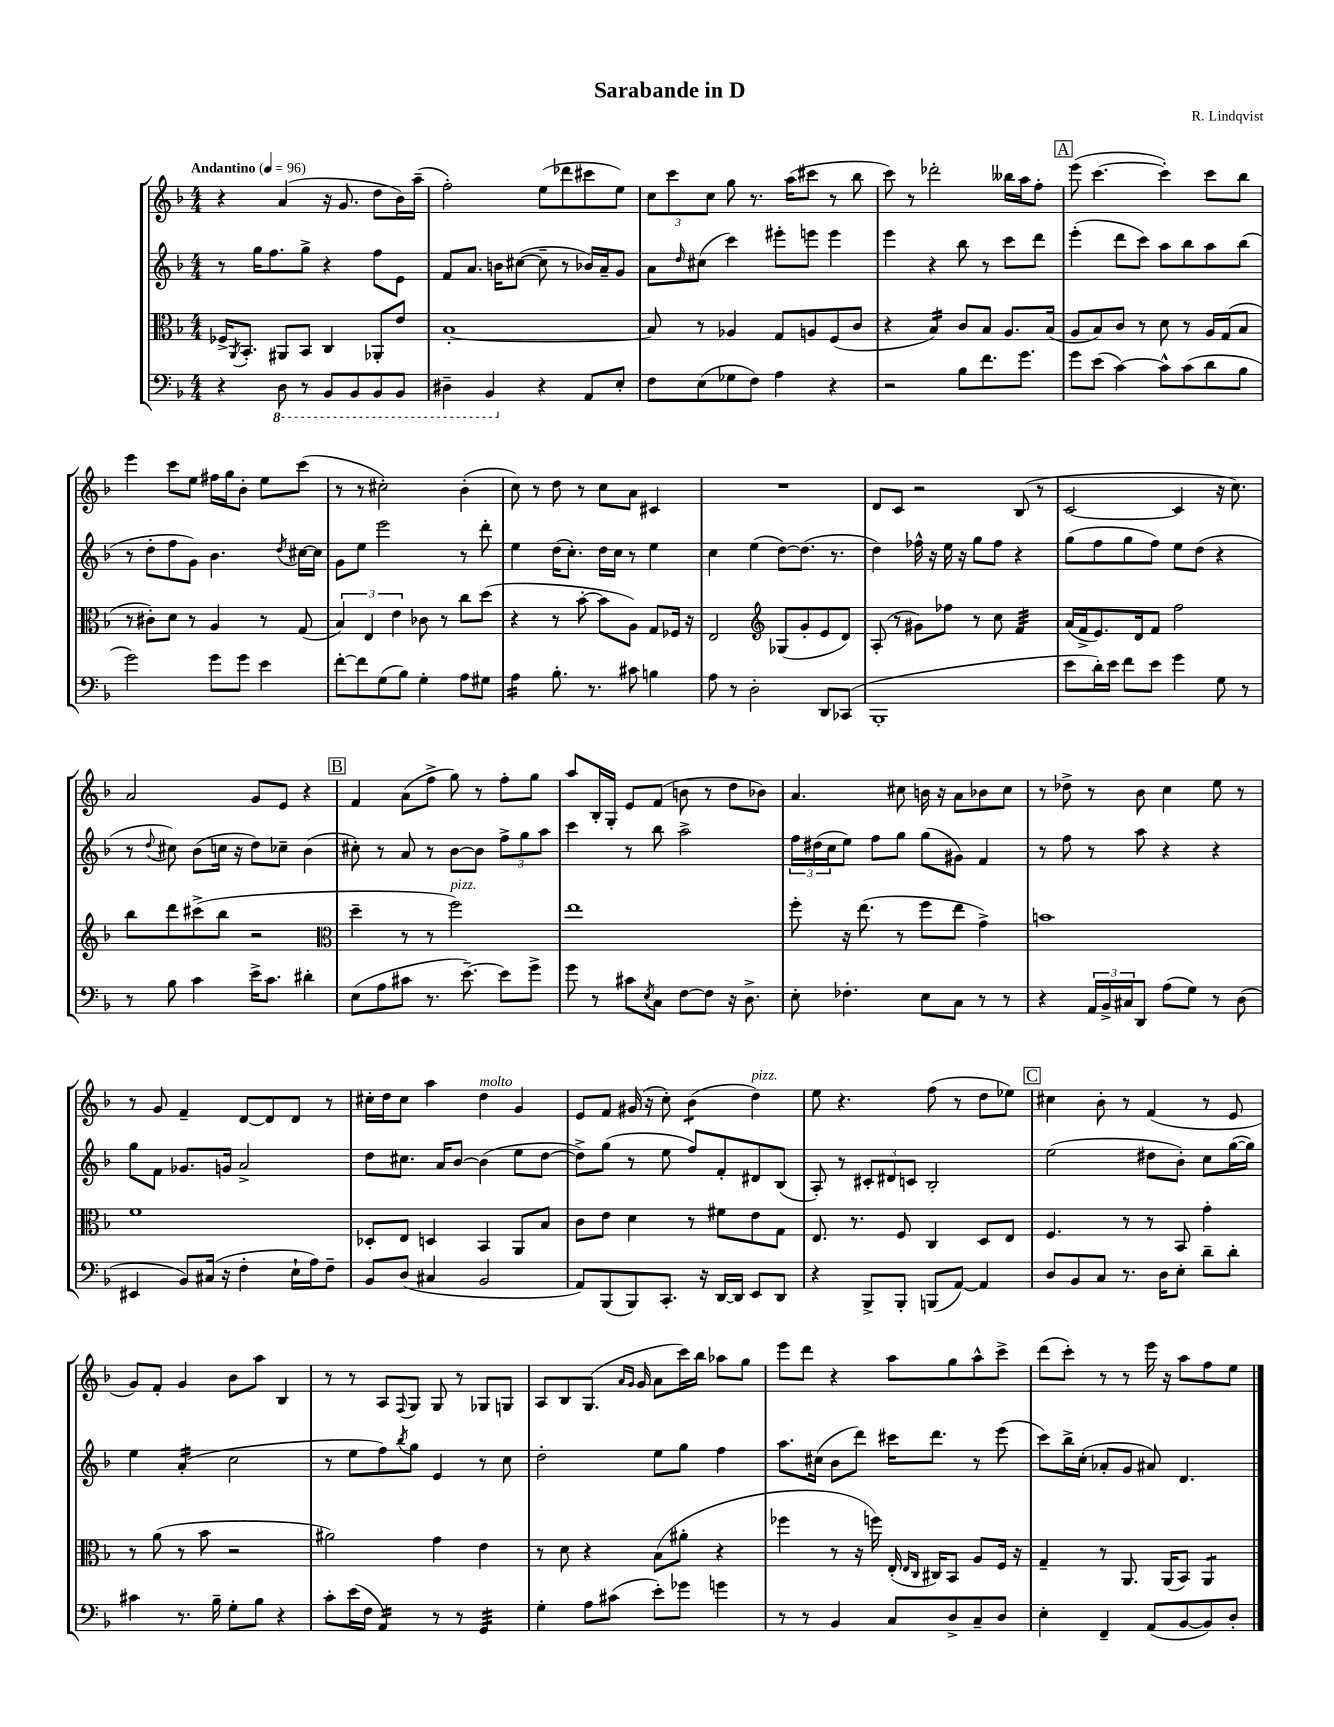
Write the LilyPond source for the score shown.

\header { title = "Sarabande in D" composer = "R. Lindqvist" }
<<
\new StaffGroup <<
\new Staff = "s0" {
    \clef treble \key f \major \numericTimeSignature \time 4/4 \tempo "Andantino" 4 = 96
    r4 a'4( r16 g'8. d''8 bes'16) a''16--( |
    f''2-.) e''8( des'''8 cis'''8 e''8) |
    \tuplet 3/2 { c''8 c'''8 c''8 } g''8 r8. a''16( cis'''8 r8 bes''8 |
    c'''8) r8 des'''2-. beses''16 a''16 f''8-. |
    \mark \markup { \box "A" } e'''8( c'''4.~ c'''4-.) c'''8 bes''8 |
    e'''4 c'''8 e''8 fis''16 g''16 bes'8-. e''8 c'''8( |
    r8 r8 cis''2-.) bes'4-.( |
    c''8) r8 d''8 r8 c''8 a'8 cis'4 |
    R1 |
    d'8 c'8 r2 bes8( r8 |
    c'2~ c'4 r16 c''8.) |
    a'2 g'8 e'8 r4 |
    \mark \markup { \box "B" } f'4 a'8( f''8-> g''8) r8 f''8-. g''8 |
    a''8 bes16-. g16-. e'8 f'8( b'8 r8 d''8 bes'8) |
    a'4. cis''8 b'16 r16 a'8 bes'8 cis''8 |
    r8 des''8-> r8 bes'8 c''4 e''8 r8 |
    r8 g'8 f'4-- d'8~ d'8 d'8 r8 |
    cis''16-. d''16 cis''8 a''4 d''4^\markup { \italic "molto" } g'4 |
    e'8 f'8 gis'16( r16 c''8-.) bes'4:8( d''4^\markup { \italic "pizz." }) |
    e''8 r4. f''8( r8 d''8 ees''8) |
    \mark \markup { \box "C" } cis''4 bes'8-. r8 f'4( r8 e'8 |
    g'8) f'8-. g'4 bes'8 a''8 bes4 |
    r8 r8 a8 \appoggiatura { f8 } g8 g8 r8 ges8 g8 |
    a8 bes8 g8.( \grace { a'16 g'16 } g'16 a'8 c'''16) bes''16 aes''8 g''8 |
    e'''8 d'''8 r4 a''8 g''8 a''8-^ c'''8-> |
    d'''8( c'''8-.) r8 r8 e'''16 r16 a''8 f''8 e''8 \bar "|." |
}
\new Staff = "s1" {
    \clef treble \key f \major \numericTimeSignature \time 4/4
    r8 g''16 f''8. g''8-> r4 f''8 e'8 |
    f'8 a'8. b'16 cis''8~( cis''8-- r8 bes'16) a'16-- g'8 |
    a'8 \grace { d''16 } cis''8( c'''4) eis'''8-. e'''8 e'''4 |
    e'''4 r4 bes''8 r8 c'''8 d'''8 |
    \mark \markup { \box "A" } e'''4-.( d'''8 c'''8) a''8 bes''8 a''8 bes''8( |
    r8 d''8-. f''8 g'8) bes'4. \acciaccatura { d''8 } cis''16~ cis''16 |
    g'8 e''8 e'''2 r8 d'''8-. |
    e''4 d''16( c''8.-.) d''16 c''16 r8 e''4 |
    c''4 e''4( d''8~) d''8.( r8. |
    d''4) fes''16-^ r16 e''16 r16 g''8 fes''8 r4 |
    g''8( f''8 g''8 f''8) e''8 d''8( r4 |
    r8 \appoggiatura { d''8 } cis''8) bes'8( c''16 r16 d''8) ces''8-- bes'4( |
    \mark \markup { \box "B" } cis''8-.) r8 a'8 r8 bes'8~ bes'8 \tuplet 3/2 { f''8-> g''8 a''8 } |
    c'''4 r8 bes''8 a''2-> |
    \tuplet 3/2 { f''16 dis''16( c''16 } e''8) f''8 g''8 g''8( gis'8) f'4 |
    r8 f''8 r8 a''8 r4 r4 |
    g''8 f'8 ges'8. g'16 a'2-> |
    d''8 cis''8. a'16 bes'8~ bes'4( e''8 d''8~ |
    d''8->) g''8( r8 e''8 f''8) f'8-. dis'8 bes8( |
    a8-.) r8 \tuplet 3/2 { cis'8-. dis'8 c'8 } bes2-. |
    \mark \markup { \box "C" } e''2( dis''8 bes'8-.) c''8 g''16~( g''16) |
    e''4 a'4:16-.( c''2 |
    r8 e''8 f''8) \acciaccatura { bes''8 } g''8 e'4 r8 c''8 |
    d''2-. e''8 g''8 f''4 |
    a''8. cis''16( bes'8 d'''8) cis'''16 d'''8. r8 e'''8( |
    c'''8) bes''16-> c''16-.( aes'8-. g'8 ais'8) d'4. \bar "|." |
}
\new Staff = "s2" {
    \clef alto \key f \major \numericTimeSignature \time 4/4
    fes16-> \acciaccatura { a,8 } bes,8.-. ais,8 bes,8 c4 aes,8-. e'8 |
    bes1~-. |
    bes8 r8 aes4 g8 a8 f8( c'8 |
    r4 bes4:16) c'8 bes8 a8. bes16( |
    \mark \markup { \box "A" } a8 bes8) c'8 r8 d'8 r8 a16 g16( bes8 |
    r8 cis'8-.) d'8 r8 a4 r8 g8( |
    \tuplet 3/2 { bes4) e4 e'4 } ces'8 r8 c''8 d''8( |
    r4 r8 bes'8~-. bes'8 a8) g8 fes16 r16 |
    e2 \clef treble ges8( g'8-. e'8 d'8) |
    a8-.( r8 gis'8) fes''8 r8 c''8 f'4:32 |
    a'16( f'16-> e'8.) d'16 f'8 f''2 |
    bes''8 d'''8 cis'''8->( bes''8 r2 |
    \mark \markup { \box "B" } \clef alto d''4-- r8 r8 f''2^\markup { \italic "pizz." }) |
    e''1 |
    f''8-. r16 e''8.( r8 f''8 e''8 g'4->) |
    b'1 |
    f'1 |
    des8-. e8 d4 bes,4 a,8 bes8 |
    c'8 e'8 d'4 r8 fis'8 e'8 g8 |
    e8. r8. f8 c4 d8 e8 |
    \mark \markup { \box "C" } f4. r8 r8 bes,8 g'4-. |
    r8 a'8( r8 bes'8 r2 |
    ais'2) g'4 e'4 |
    r8 d'8 r4 bes8( ais'8-. r4 |
    fes''4 r8 r16 f''16) e16-.( \grace { e16 c16 } cis16) bes,8 a8 f16 r16 |
    g4-- r8 a,8. a,16( bes,8) a,4:8 \bar "|." |
}
\new Staff = "s3" {
    \clef bass \key f \major \numericTimeSignature \time 4/4
    r4 \ottava #-1 d,8 r8 bes,,8 bes,,8 bes,,8 bes,,8 |
    dis,4-- bes,,4 \ottava #0 r4 a,8 e8-. |
    f8 e8( ges8 f8) a4 r4 |
    r2 bes8 f'8. g'8. |
    \mark \markup { \box "A" } g'8 e'8( c'4~) c'8-^ c'8( d'8 bes8 |
    g'2) g'8 g'8 e'4 |
    f'8~-. f'8 g8( bes8) g4-. a8 gis8 |
    a4:16 bes8.-. r8. cis'8 b4 |
    a8 r8 d2-. d,8 ces,8( |
    bes,,1-. |
    e'8 d'16-.) e'16 f'8 e'8 g'4 g8 r8 |
    r8 bes8 c'4 e'16-> c'8. dis'4-. |
    \mark \markup { \box "B" } e8( a8 cis'8 r8. e'8.~--) e'8 g'8-> |
    g'8 r8 cis'8 \acciaccatura { e8 } c8 f8~ f8 r16 d8.-> |
    e8-. fes4.-. e8 c8 r8 r8 |
    r4 \tuplet 3/2 { a,16 bes,16-> cis16 } d,8 a8( g8) r8 d8( |
    eis,4 bes,8) cis16( r16 f4-. e16-! a16) f8-- |
    bes,8 d8( cis4 bes,2 |
    a,8) bes,,8( bes,,8) c,8.-. r16 d,16~ d,16 e,8 d,8 |
    r4 bes,,8-> bes,,8-. b,,8( a,8~) a,4 |
    \mark \markup { \box "C" } d8 bes,8 c8 r8. d16 e8-. d'8-- d'8-. |
    cis'4 r8. bes16-- g8-. bes8 r4 |
    c'8-. e'16( f16 a,4:16) r8 r8 g,4:32 |
    g4-. a8 cis'8( e'8-.) ges'8 g'4 |
    r8 r8 bes,4 c8 d8-> c8-- d8 |
    e4-. f,4-- a,8( bes,8~ bes,8) d8-. \bar "|." |
}
>>
>>
\layout { \context { \Score \remove "Bar_number_engraver" } }
